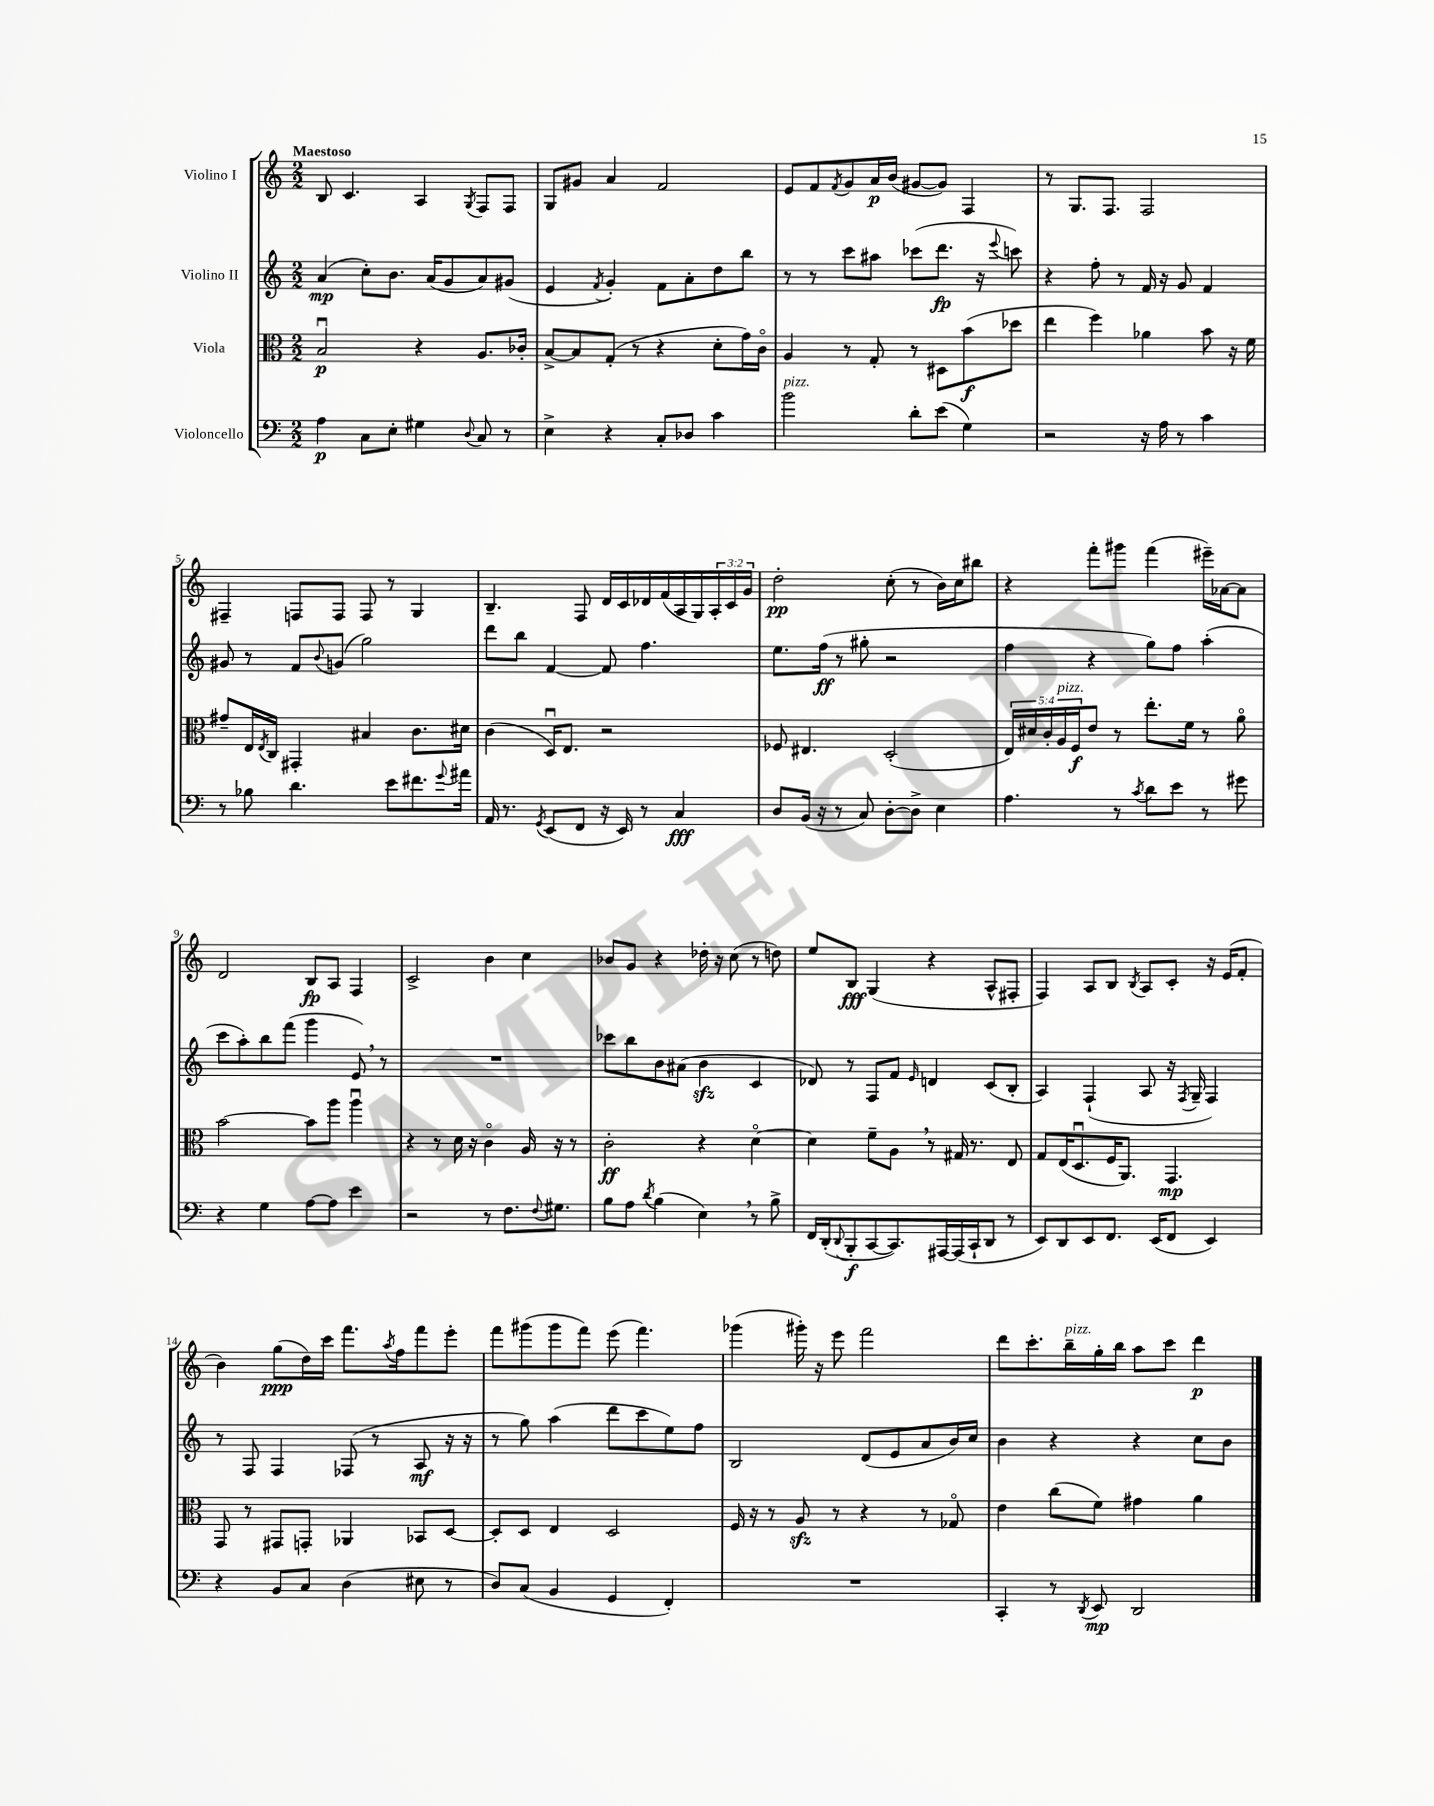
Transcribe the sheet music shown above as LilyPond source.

<<
\new StaffGroup <<
\new Staff = "s0" \with { instrumentName = "Violino I" } {
    \clef treble \key c \major \numericTimeSignature \time 2/2 \override Staff.TupletNumber.text = #tuplet-number::calc-fraction-text \tempo "Maestoso"
    b8 c'4. a4 \acciaccatura { g8 } f8 f8 |
    g8 gis'8 a'4 f'2 |
    e'8 f'8 \acciaccatura { f'8 } g'8 a'16\p b'16( gis'8~ gis'8) f4 |
    r8 g8. f8. f2 |
    fis4-- f8 f8 f8 r8 g4 |
    b4.-- f8 d'16 c'16 des'16 f'16( a16 g16) \tuplet 3/2 { a16-. c'16 g'16 } |
    d''2-.\pp c''8-.( r8 b'16) c''16 bis''8 |
    r4 f'''8-. gis'''8 f'''4( eis'''16--) aes'16~ aes'8 |
    d'2 b8\fp a8 f4 |
    c'2-> b'4 c''4 |
    bes'8 g'8 r4 des''16-. r16 c''8( r8 d''8) |
    e''8 b8\fff g4( r4 a8-^ fis8-. |
    f4) a8 b8 \acciaccatura { b8 } a8 c'8-. r16 e'16( f'8-. |
    b'4) g''8\ppp( d''16) c'''16 f'''8. \acciaccatura { a''8 } f''16 f'''8 e'''8-. |
    f'''8 gis'''8( gis'''8 f'''8) e'''8( f'''4.) |
    ges'''4( gis'''16-.) r16 e'''8 f'''2 |
    d'''8 c'''8.-. b''16--^\markup { \italic "pizz." } g''16-. b''16 a''8 c'''8 d'''4\p \bar "|." |
}
\new Staff = "s1" \with { instrumentName = "Violino II" } {
    \clef treble \key c \major \numericTimeSignature \time 2/2
    a'4\mp( c''8-.) b'8. a'16( g'8 a'8) gis'8( |
    e'4 \acciaccatura { f'8 } g'4-.) f'8 a'8-. d''8 b''8 |
    r8 r8 c'''8 ais''8 ces'''8( d'''8.\fp r16 \appoggiatura { e'''8 } c'''8) |
    r4 f''8-. r8 f'16 r16 g'8 f'4 |
    gis'8 r8 f'8 \appoggiatura { b'8 } g'8( g''2) |
    d'''8 b''8 f'4~ f'8 f''4. |
    e''8. f''16\ff( r8 gis''8-. r2 |
    f''4 r4 g''8) f''8 a''4-.( |
    c'''8 a''8-.) b''8 f'''8( g'''4 e'8) \breathe r8 |
    R1 |
    ces'''8 b''8 b'8 ais'8( b'4\sfz c'4 |
    des'8) r8 f8 f'8 \grace { e'16 } d'4 c'8( b8-. |
    a4) f4-!( a8 r16 \acciaccatura { f8 } g16-- f4) |
    r8 f8 f4 fes8( r8 a8\mf r16 r16 |
    r8 g''8) a''4( d'''8 c'''8 e''8) f''8 |
    b2 d'8( e'8 a'8 b'16) c''16 |
    b'4 r4 r4 c''8 b'8 \bar "|." |
}
\new Staff = "s2" \with { instrumentName = "Viola" } {
    \clef alto \key c \major \numericTimeSignature \time 2/2 \override Staff.TupletNumber.text = #tuplet-number::calc-fraction-text
    b2\downbow\p r4 a8. ces'16-. |
    b8~-> b8 g8-.( r8 r4 d'8-. g'16) c'16\flageolet |
    a4 r8 g8-. r8 dis8 b'8\f( des''8 |
    e''4 f''4) aes'4 b'8 r16 f'16 |
    gis'8-- e16 \acciaccatura { e8 } c16 gis,4-. bis4 c'8. dis'16 |
    c'4( d16\downbow) e8. r2 |
    fes8 eis4. d2-.( |
    \tuplet 5/4 { e16) dis'16 c'16-. a16^\markup { \italic "pizz." } f16\f } e'8 r8 e''8.-. f'16 r8 a'8\flageolet |
    b'2~ b'8 a''8 a''4\downbow |
    r4 r8 d'16 r16 c'4\flageolet a16 r16 r8 |
    c'2-.\ff r4 d'4~\flageolet |
    d'4 f'8-- a8 \breathe r8 gis16 r8. e8 |
    g8 e16( d8.\downbow f16 a,8.) g,4.\mp |
    g,8 r8 gis,8 g,8-. aes,4 bes,8 d8~ |
    d8-. d8 e4 d2 |
    f16 r16 r8 a8\sfz r8 r4 r8 ges8\flageolet |
    e'4 c''8( f'8) gis'4 a'4 \bar "|." |
}
\new Staff = "s3" \with { instrumentName = "Violoncello" } {
    \clef bass \key c \major \numericTimeSignature \time 2/2
    a4\p c8 e8-. gis4 \appoggiatura { d8 } c8 r8 |
    e4-> r4 c8-. des8 c'4 |
    b'2^\markup { \italic "pizz." } d'8-. e'8( g4) |
    r2 r16 a16 r8 c'4 |
    r8 bes8 d'4. e'8 fis'8. \appoggiatura { g'8 } ais'16 |
    a,16 r8. \acciaccatura { g,8 } e,8( f,8 r16 e,16) r8 c4\fff |
    d8 b,16( r16 r8 c8) d8~-. d8-> e4 |
    a4. r8 \acciaccatura { c'8 } d'8 e'8 r8 gis'8 |
    r4 g4 a8~ a8 e'4 |
    r2 r8 f8. \appoggiatura { f8 } gis8. |
    b8 a8 \acciaccatura { d'8 } b4( e4) \breathe r8 b8-> |
    f,16 d,16-.( \appoggiatura { d,8 } b,,8-.\f c,8~ c,8.) ais,,16~ ais,,16( c,16-! d,8 r8 |
    e,8) d,8 e,8 f,8. e,16( f,8 e,4) |
    r4 b,8 c8 d4( eis8 r8 |
    d8) c8( b,4 g,4 f,4-.) |
    R1 |
    c,4-. r8 \acciaccatura { d,8 } e,8\mp d,2 \bar "|." |
}
>>
>>
